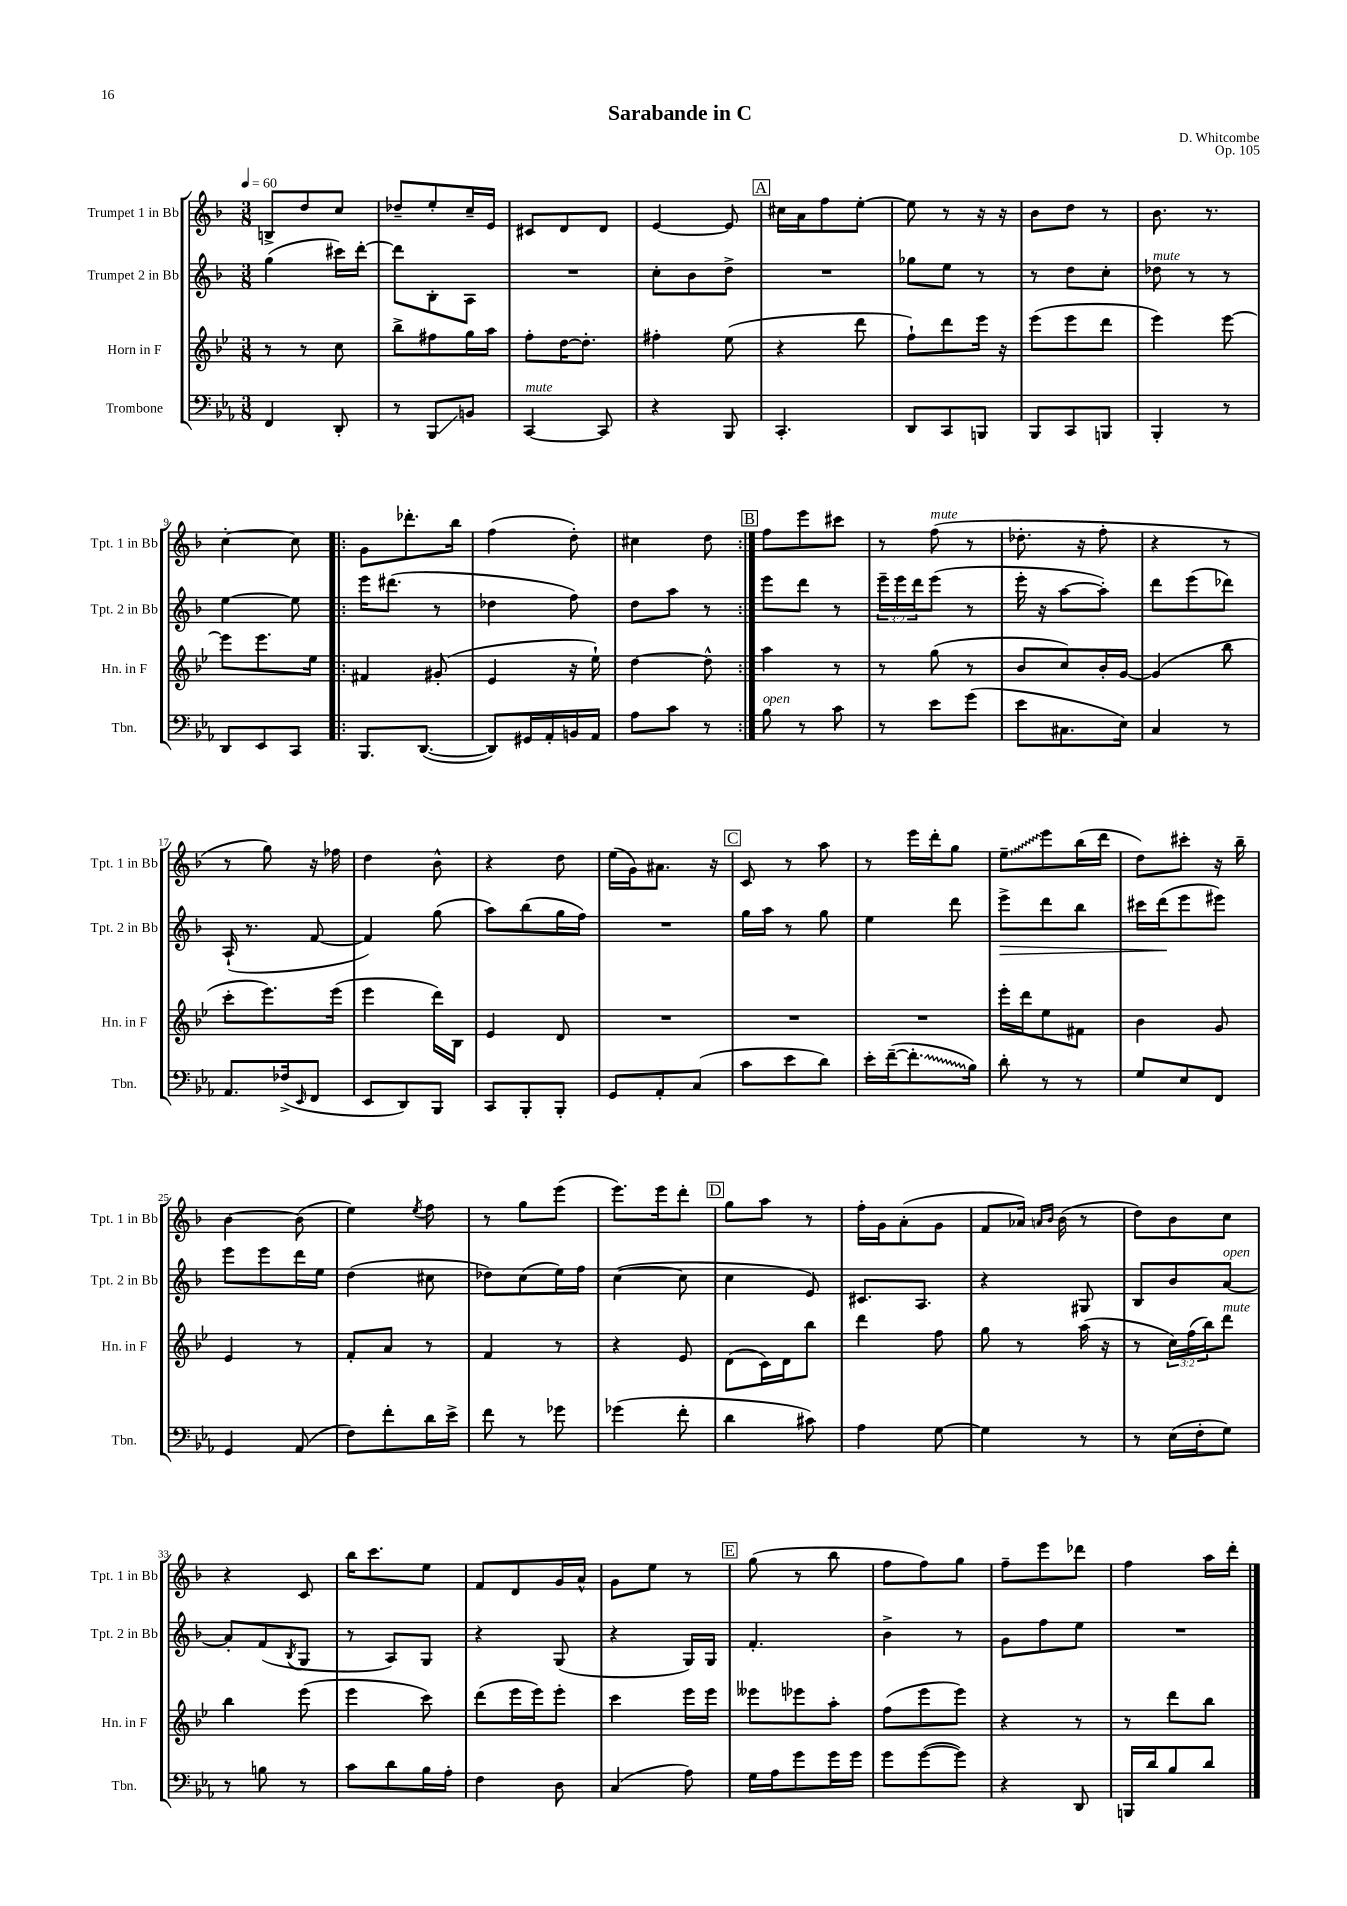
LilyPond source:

\header { title = "Sarabande in C" composer = "D. Whitcombe" opus = "Op. 105" }
<<
\new StaffGroup <<
\new Staff = "s0" \with { instrumentName = "Trumpet 1 in Bb" shortInstrumentName = "Tpt. 1 in Bb" } {
    \clef treble \key f \major \numericTimeSignature \time 3/8 \tempo 4 = 60
    b8-> d''8 c''8 |
    des''8-- e''8-. c''16-- e'16 |
    cis'8 d'8 d'8 |
    e'4~ e'8 |
    \mark \markup { \box "A" } cis''16 a'16 f''8 e''8~-. |
    e''8 r8 r16 r16 |
    bes'8 d''8 r8 |
    bes'8. r8. |
    c''4~-. c''8 |
    \repeat volta 2 { g'8 des'''8.-. bes''16 |
    f''4( d''8-.) |
    cis''4 d''8 | }
    \mark \markup { \box "B" } f''8 e'''8 cis'''8 |
    r8 f''8^\markup { \italic "mute" }( r8 |
    des''8.-. r16 f''8-. |
    r4 r8 |
    r8 g''8) r16 fes''16 |
    d''4 bes'8-^ |
    r4 d''8 |
    e''16( g'16) ais'8. r16 |
    \mark \markup { \box "C" } c'8 r8 a''8 |
    r8 e'''16 d'''16-. g''8 |
    \once \override Glissando.style = #'zigzag e''8--\glissando e'''8 bes''16( d'''16 |
    d''8) cis'''8-. r16 bes''16-- |
    bes'4~ bes'8( |
    e''4) \acciaccatura { e''8 } f''8 |
    r8 g''8 e'''8( |
    e'''8.) e'''16 d'''8-. |
    \mark \markup { \box "D" } g''8 a''8 r8 |
    f''16-. g'16 a'8-.( g'8 |
    f'8 aes'16) \grace { a'16 bes'16 } bes'16( r8 |
    d''8) bes'8 c''8 |
    r4 c'8 |
    bes''16 c'''8. e''8 |
    f'8 d'8 g'16 a'16-^ |
    g'8 e''8 r8 |
    \mark \markup { \box "E" } g''8( r8 bes''8 |
    f''8 f''8) g''8 |
    f''8-- e'''8 des'''8 |
    f''4 a''16 d'''16-. \bar "|." |
}
\new Staff = "s1" \with { instrumentName = "Trumpet 2 in Bb" shortInstrumentName = "Tpt. 2 in Bb" } {
    \clef treble \key f \major \numericTimeSignature \time 3/8 \override Staff.TupletNumber.text = #tuplet-number::calc-fraction-text
    g''4( cis'''16) d'''16~-. |
    d'''8 bes8-. a8 |
    R4. |
    c''8-. bes'8 d''8-> |
    \mark \markup { \box "A" } R4. |
    ges''8 e''8 r8 |
    r8 d''8 c''8-. |
    des''8^\markup { \italic "mute" } r8 r8 |
    e''4~ e''8 |
    \repeat volta 2 { e'''16 dis'''8.( r8 |
    des''4 f''8) |
    d''8 a''8 r8 | }
    \mark \markup { \box "B" } e'''8 d'''8 r8 |
    \tuplet 3/2 { e'''16-- e'''16 d'''16 } e'''8( r8 |
    e'''16-. r16 a''8~ a''8-.) |
    d'''8 e'''8( des'''8) |
    a16-!( r8. f'8~ |
    f'4) g''8( |
    a''8) bes''8( g''16 f''16) |
    R4. |
    \mark \markup { \box "C" } g''16 a''16 r8 g''8 |
    e''4 d'''8 |
    e'''8->\> d'''8 bes''8 |
    cis'''16 d'''16\!( e'''8 eis'''8) |
    e'''8 e'''8 d'''16 e''16 |
    d''4( cis''8 |
    des''8) c''8( e''16) f''16 |
    c''4~( c''8 |
    \mark \markup { \box "D" } c''4 e'8) |
    cis'8. a8. |
    r4 gis8 |
    bes8 bes'8 a'8~^\markup { \italic "open" } |
    a'8-. f'8( \acciaccatura { bes8 } g8 |
    r8 a8) g8 |
    r4 g8( |
    r4 g16) g16 |
    \mark \markup { \box "E" } f'4.-. |
    bes'4-> r8 |
    g'8 f''8 e''8 |
    R4. \bar "|." |
}
\new Staff = "s2" \with { instrumentName = "Horn in F" shortInstrumentName = "Hn. in F" } {
    \clef treble \key bes \major \numericTimeSignature \time 3/8 \override Staff.TupletNumber.text = #tuplet-number::calc-fraction-text
    r8 r8 c''8 |
    bes''8-> fis''8 g''16 a''16 |
    f''8-. d''16~ d''8.-. |
    fis''4-. ees''8( |
    \mark \markup { \box "A" } r4 d'''8 |
    f''8-!) d'''8 ees'''16 r16 |
    ees'''8( ees'''8 d'''8 |
    ees'''4) ees'''8~ |
    ees'''8 ees'''8. ees''16 |
    \repeat volta 2 { fis'4 gis'8-.( |
    ees'4 r16 ees''16-!) |
    d''4~ d''8-^ | }
    \mark \markup { \box "B" } a''4 r8 |
    r8 g''8( r8 |
    bes'8 c''8) bes'16-. g'16~ |
    g'4( bes''8 |
    c'''8-. ees'''8.) ees'''16( |
    ees'''4 d'''16) bes16 |
    ees'4 d'8 |
    R4. |
    \mark \markup { \box "C" } R4. |
    R4. |
    ees'''16-. d'''16 ees''8 fis'8 |
    bes'4 g'8 |
    ees'4 r8 |
    f'8-. a'8 r8 |
    f'4 r8 |
    r4 ees'8 |
    \mark \markup { \box "D" } d'8( c'16) d'16 bes''8 |
    d'''4 f''8 |
    g''8 r8 a''16( r16 |
    r8 \tuplet 3/2 { c''16) f''16( bes''16) } d'''8^\markup { \italic "mute" } |
    bes''4 ees'''8( |
    ees'''4 c'''8) |
    d'''8( ees'''16 ees'''16) ees'''8-. |
    c'''4 ees'''16 ees'''16 |
    \mark \markup { \box "E" } eeses'''8 ees'''8 a''8-. |
    f''8( ees'''8 ees'''8) |
    r4 r8 |
    r8 d'''8 bes''8 \bar "|." |
}
\new Staff = "s3" \with { instrumentName = "Trombone" shortInstrumentName = "Tbn." } {
    \clef bass \key ees \major \numericTimeSignature \time 3/8
    f,4 d,8-. |
    r8 bes,,8\glissando b,8 |
    c,4~^\markup { \italic "mute" } c,8 |
    r4 bes,,8 |
    \mark \markup { \box "A" } c,4.-. |
    d,8 c,8 b,,8 |
    bes,,8 c,8 b,,8 |
    bes,,4-. r8 |
    d,8 ees,8 c,8 |
    \repeat volta 2 { bes,,8. d,8.~( |
    d,8) gis,16 aes,16-. b,16 aes,16 |
    aes8 c'8 r8 | }
    \mark \markup { \box "B" } bes8^\markup { \italic "open" } r8 c'8 |
    r8 ees'8 g'8( |
    ees'8 cis8. ees16) |
    c4 r8 |
    aes,8. fes16->( \grace { ees,16 } f,8 |
    ees,8 d,8) bes,,8 |
    c,8 bes,,8-. bes,,8-. |
    g,8 aes,8-. c8( |
    \mark \markup { \box "C" } c'8 ees'8 d'8) |
    ees'16-. f'16~--( \once \override Glissando.style = #'zigzag f'8.-.\glissando bes16) |
    d'8-. r8 r8 |
    g8 ees8 f,8 |
    g,4 aes,8( |
    f8) f'8-. d'16 ees'16-> |
    f'8 r8 ges'8 |
    ges'4( f'8-. |
    \mark \markup { \box "D" } d'4 cis'8) |
    aes4 g8~ |
    g4 r8 |
    r8 ees16( f16-. g8) |
    r8 b8 r8 |
    c'8 d'8 bes16 aes16-. |
    f4 d8 |
    c4( aes8) |
    \mark \markup { \box "E" } g16 aes16 g'8 g'16 g'16 |
    g'8 g'8~( g'8) |
    r4 d,8 |
    b,,16 d'16 bes8 d'8 \bar "|." |
}
>>
>>
